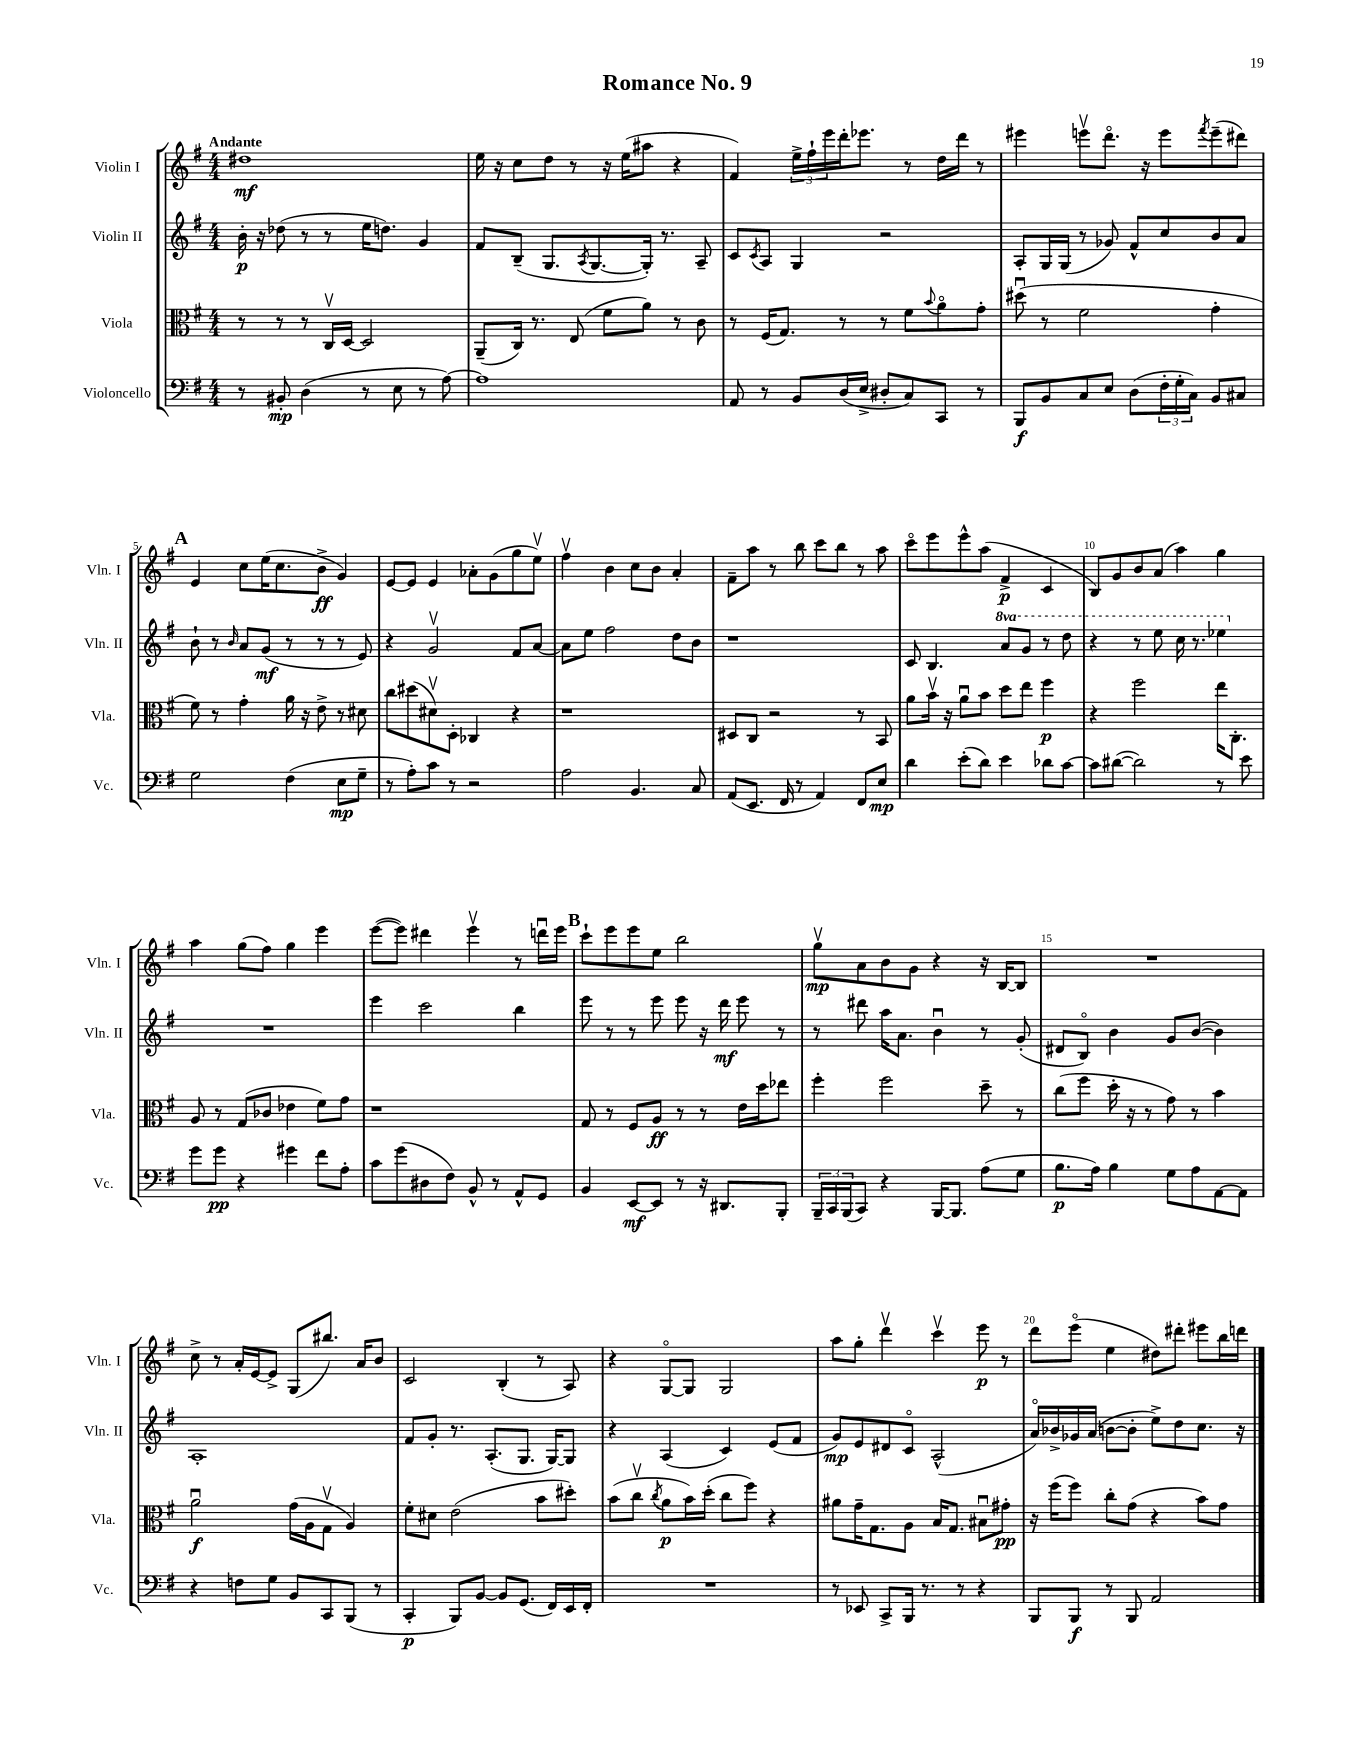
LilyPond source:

\header { title = "Romance No. 9" }
<<
\new StaffGroup <<
\new Staff = "s0" \with { instrumentName = "Violin I" shortInstrumentName = "Vln. I" } {
    \clef treble \key g \major \numericTimeSignature \time 4/4 \tempo "Andante"
    dis''1\mf |
    e''16 r16 c''8 d''8 r8 r16 e''16( ais''8 r4 |
    fis'4) \tuplet 3/2 { e''16-> fis''16-! e'''16 } d'''16-. ees'''8. r8 d''16 d'''16 r8 |
    eis'''4 e'''8\upbow d'''8.\flageolet r16 e'''8 \acciaccatura { fis'''8 } e'''8--( dis'''8) |
    \mark \markup { \bold "A" } e'4 c''8 e''16( c''8. b'8->\ff g'4) |
    e'8~ e'8 e'4 aes'8-. g'8( g''8 e''8\upbow) |
    fis''4\upbow b'4 c''8 b'8 a'4-. |
    fis'8-- a''8 r8 b''8 c'''8 b''8 r8 a''8 |
    c'''8\flageolet e'''8 e'''8-^ a''8( fis'4->\p c'4 |
    b8) g'8 b'8 a'8( a''4) g''4 |
    a''4 g''8( fis''8) g''4 e'''4 |
    e'''8~( e'''8) dis'''4 e'''4\upbow r8 d'''16\downbow e'''16 |
    \mark \markup { \bold "B" } c'''8-! e'''8 e'''8 e''8 b''2 |
    g''8\upbow\mp a'8 b'8 g'8 r4 r16 b16~ b8 |
    R1 |
    c''8-> r8 a'16-. e'16~ e'8-> g8( bis''8.) a'16 b'8 |
    c'2 b4-.( r8 a8) |
    r4 g8~\flageolet g8 g2 |
    a''8 g''8-. d'''4\upbow c'''4\upbow e'''8\p r8 |
    d'''8 e'''8\flageolet( e''4 dis''8) dis'''8-. eis'''8 b''16 d'''16 \bar "|." |
}
\new Staff = "s1" \with { instrumentName = "Violin II" shortInstrumentName = "Vln. II" } {
    \clef treble \key g \major \numericTimeSignature \time 4/4 \set Staff.ottavationMarkups = #ottavation-simple-ordinals
    b'16-.\p r16 des''8( r8 r8 e''16 d''8.) g'4 |
    fis'8 b8--( g8. \acciaccatura { a8 } g8.~ g16-.) r8. a8-- |
    c'8 \acciaccatura { c'8 } a8 g4 r2 |
    a8-. g16 g16( r8 ges'8) fis'8-^ c''8 b'8 a'8 |
    \mark \markup { \bold "A" } b'8-! r8 \grace { b'16 } a'8 g'8\mf( r8 r8 r8 e'8) |
    r4 g'2\upbow fis'8 a'8~ |
    a'8 e''8 fis''2 d''8 b'8 |
    r1 |
    c'8 b4. \ottava #1 a''8 g''8 r8 d'''8 |
    r4 r8 e'''8 c'''16 r8. ees'''4 \ottava #0 |
    R1 |
    e'''4 c'''2 b''4 |
    \mark \markup { \bold "B" } e'''8 r8 r8 e'''8 e'''8 r16 d'''16\mf e'''8 r8 |
    r8 dis'''8 a''16 a'8. b'4\downbow r8 g'8-.( |
    dis'8 b8\flageolet) b'4 g'8 b'8~( b'4) |
    a1-. |
    fis'8 g'8-. r8. a8.-.( g8. g16~) g8 |
    r4 a4( c'4) e'8( fis'8 |
    g'8\mp) e'8 dis'8 c'8\flageolet a2-^( |
    a'16\flageolet) bes'16-> ges'16 a'16( b'8~ b'8-. e''8->) d''8 c''8. r16 \bar "|." |
}
\new Staff = "s2" \with { instrumentName = "Viola" shortInstrumentName = "Vla." } {
    \clef alto \key g \major \numericTimeSignature \time 4/4
    r8 r8 r8 c16\upbow d16~ d2 |
    a,8--( c16) r8. e8( fis'8 a'8) r8 c'8 |
    r8 fis16( g8.) r8 r8 fis'8 \appoggiatura { b'8 } a'8\flageolet g'8-. |
    dis''8\downbow( r8 fis'2 g'4-. |
    \mark \markup { \bold "A" } fis'8) r8 g'4-. a'16 r16 e'8-> r8 dis'8 |
    c''8 dis''8( dis'8\upbow) d8-. ces4 r4 |
    r1 |
    dis8 c8 r2 r8 b,8 |
    a'8 b'16\upbow r16 a'8\downbow b'8 d''8 e''8 fis''4\p |
    r4 fis''2 e''16 c8.-. |
    a8 r8 g8( ces'8 ees'4 fis'8) g'8 |
    r1 |
    \mark \markup { \bold "B" } g8 r8 fis8 a8\ff r8 r8 e'16 d''16 ees''8 |
    fis''4-. fis''2 d''8-- r8 |
    c''8( fis''8 d''16-. r16 r8 g'8) r8 b'4 |
    a'2\downbow\f g'16( a16 g8\upbow a4) |
    fis'8-. dis'8 e'2( b'8 dis''8-.) |
    b'8( c''8\upbow \acciaccatura { c''8 } a'8\p b'16) d''16-.( c''8 fis''8) r4 |
    ais'8 g'16-- g8. a8 b16 g8. bis8\downbow gis'8-.\pp |
    r16 fis''16( fis''8) c''8-. g'8( r4 b'8) g'8 \bar "|." |
}
\new Staff = "s3" \with { instrumentName = "Violoncello" shortInstrumentName = "Vc." } {
    \clef bass \key g \major \numericTimeSignature \time 4/4
    r8 bis,8-.\mp d4( r8 e8 r8 a8~) |
    a1 |
    a,8 r8 b,8 d16( e16-> dis8-. c8) c,8 r8 |
    b,,8\f b,8 c8 e8 d8( \tuplet 3/2 { fis16-. g16-. c16) } b,8 cis8 |
    \mark \markup { \bold "A" } g2 fis4( e8\mp g8-- |
    r8 a8-.) c'8 r8 r2 |
    a2 b,4. c8 |
    a,8( e,8. fis,16 r8 a,4) fis,8 e8\mp |
    d'4 e'8-.( d'8) e'4 des'8 c'8~ |
    c'8 dis'8~( dis'2) r8 e'8 |
    g'8 g'8\pp r4 gis'4 fis'8 a8-. |
    c'8 g'8( dis8 fis8) b,8-^ r8 a,8-^ g,8 |
    \mark \markup { \bold "B" } b,4 e,8~\mf e,8 r8 r16 dis,8. b,,8-. |
    \tuplet 3/2 { b,,16-- c,16 b,,16( } c,8) r4 b,,16~ b,,8. a8( g8 |
    b8.\p a16) b4 g8 a8 a,8~ a,8 |
    r4 f8 g8 b,8 c,8 b,,8( r8 |
    c,4-.\p b,,8) b,8~ b,8 g,8.( fis,16) e,16 fis,16-. |
    R1 |
    r8 ees,8 c,8-> b,,16 r8. r8 r4 |
    b,,8 b,,8\f r8 b,,8 a,2 \bar "|." |
}
>>
>>
\layout { \context { \Score \override BarNumber.break-visibility = ##(#f #t #t) barNumberVisibility = #(every-nth-bar-number-visible 5) } }
